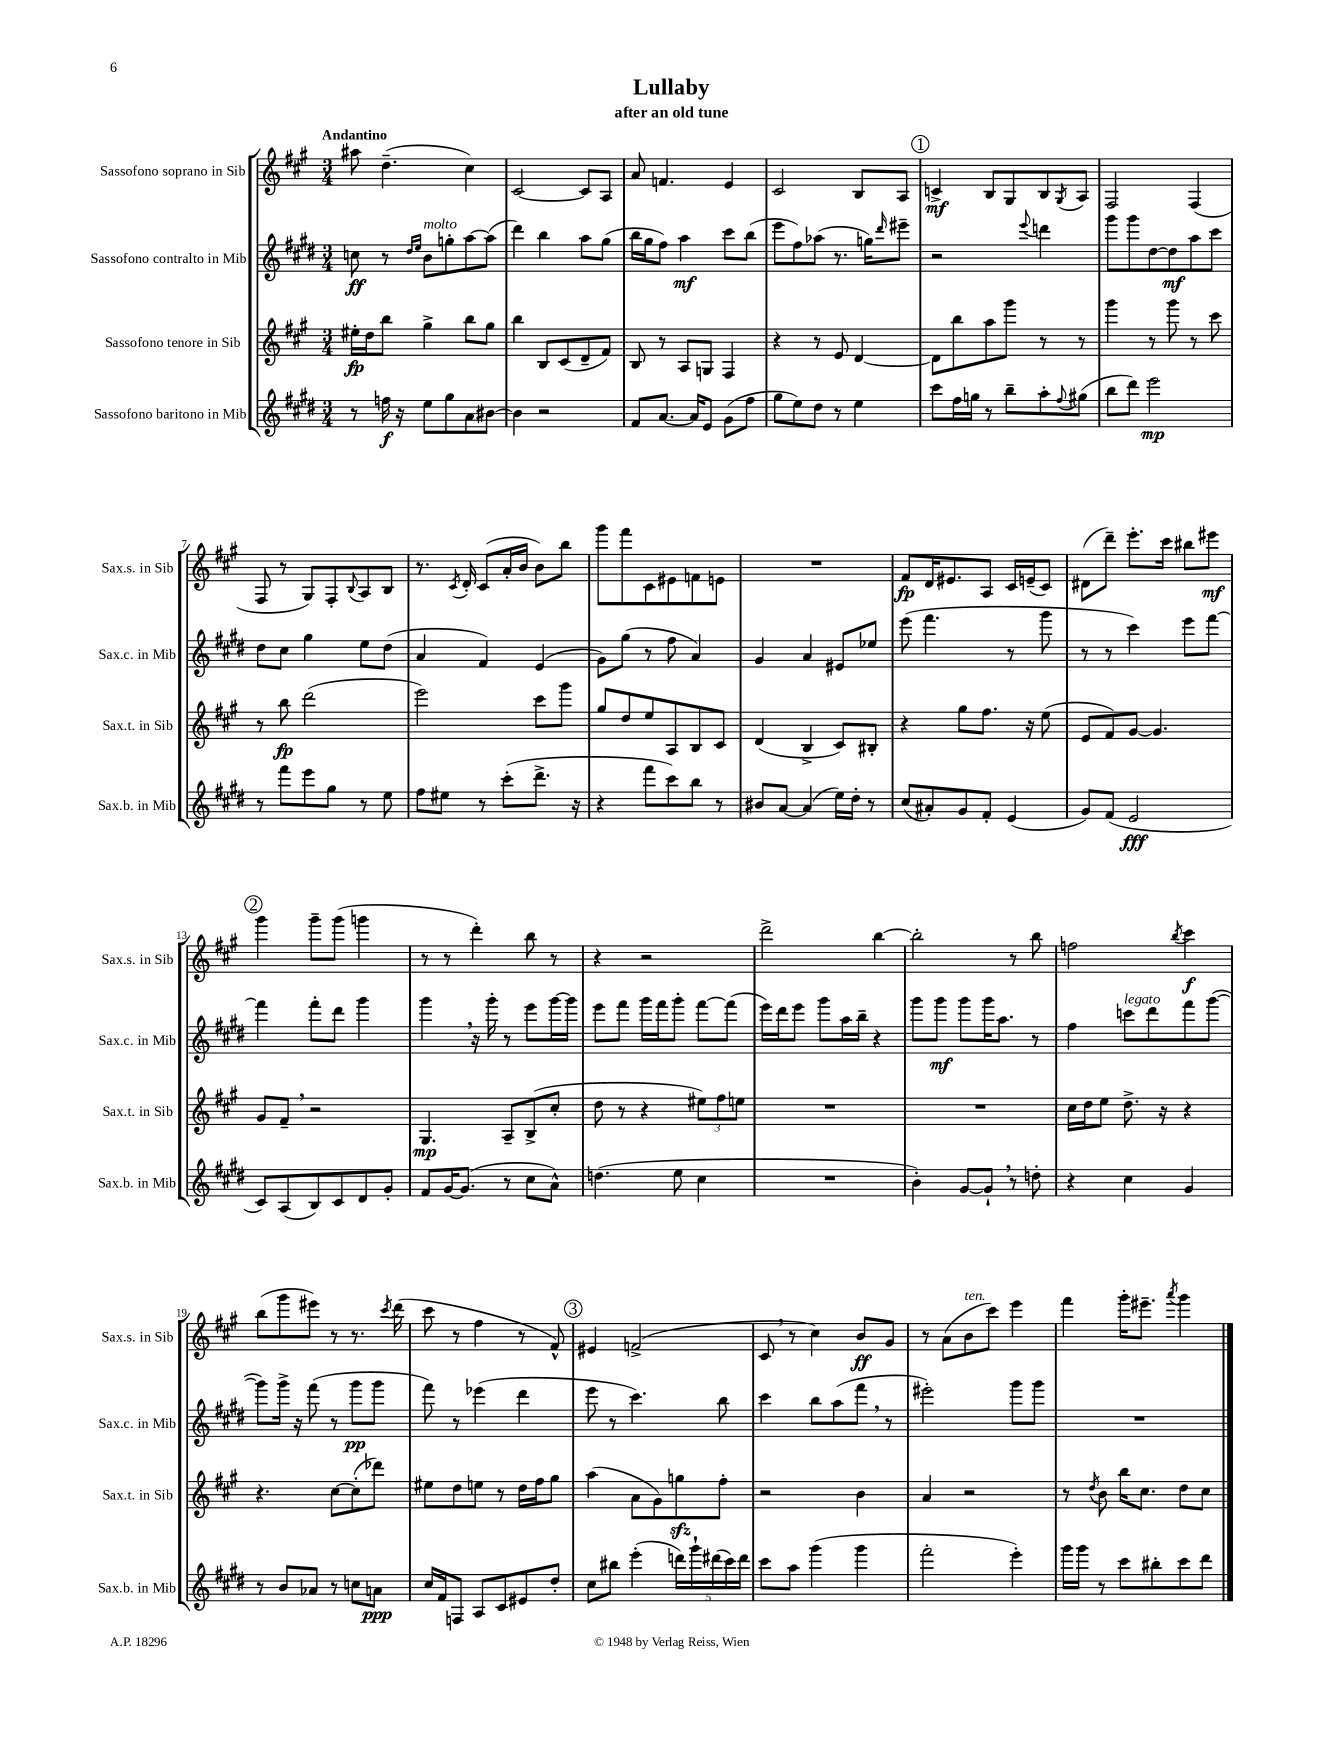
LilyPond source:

\header { title = "Lullaby" subtitle = "after an old tune" }
<<
\new StaffGroup <<
\new Staff = "s0" \with { instrumentName = "Sassofono soprano in Sib" shortInstrumentName = "Sax.s. in Sib" } {
    \clef treble \key a \major \numericTimeSignature \time 3/4 \tempo "Andantino"
    ais''8 d''4.--( cis''4) |
    cis'2~ cis'8 a8 |
    a'8 f'4. e'4 |
    cis'2 b8 a8 |
    \mark \markup { \circle "1" } c'4->\mf b8 gis8 b8 \acciaccatura { gis8 } a8 |
    fis2 fis4( |
    fis8 r8 gis8) fis8-. \appoggiatura { b8 } a8 b8 |
    r8. \acciaccatura { cis'8 } d'16-. cis'8( a'16-. b'16 b'8) b''8 |
    gis'''8 fis'''8 cis'8 eis'8 f'8 e'8 |
    R2. |
    fis'8\fp d'16 eis'8. a8 cis'16 e'16--( cis'8) |
    dis'8( d'''8--) e'''8.-. cis'''16 bis''8 eis'''8\mf |
    \mark \markup { \circle "2" } gis'''4 gis'''8-- gis'''8( g'''4 |
    r8 r8 d'''4-.) b''8 r8 |
    r4 r2 |
    d'''2-> b''4~ |
    b''2-. r8 b''8 |
    f''2 \acciaccatura { b''8 } cis'''4\f |
    b''8( gis'''8 eis'''8) r8 r8. \acciaccatura { cis'''8 } d'''16( |
    cis'''8 r8 fis''4 r8 fis'8-^) |
    \mark \markup { \circle "3" } eis'4 f'2->( |
    cis'8 \breathe r8 cis''4) b'8\ff gis'8 |
    r8 a'8( b'8^\markup { \italic "ten." } cis'''8) e'''4 |
    fis'''4 gis'''16-. eis'''8.-- \acciaccatura { a'''8 } gis'''4 \bar "|." |
}
\new Staff = "s1" \with { instrumentName = "Sassofono contralto in Mib" shortInstrumentName = "Sax.c. in Mib" } {
    \clef treble \key e \major \numericTimeSignature \time 3/4
    c''8\ff r8 \grace { dis''16 e''16 } b'8^\markup { \italic "molto" } g''8-. a''8~ a''8( |
    dis'''4) b''4 a''8 gis''8( |
    b''16 gis''16 fis''8) a''4\mf cis'''8 b''8( |
    e'''8 fis''8) aes''8( r8. g''16) \grace { dis'''16 } eis'''8-- |
    \mark \markup { \circle "1" } r2 \appoggiatura { e'''8 } d'''4 |
    gis'''8 gis'''8 dis''8~ dis''8\mf a''8 cis'''8 |
    dis''8 cis''8 gis''4 e''8 dis''8( |
    a'4 fis'4) e'4( |
    gis'8) gis''8( r8 fis''8 a'4) |
    gis'4 a'4 eis'8 ees''8 |
    e'''8( fis'''4. r8 gis'''8 |
    r8 r8 cis'''4) e'''8 fis'''8~ |
    \mark \markup { \circle "2" } fis'''4 fis'''8-. dis'''8 gis'''4 |
    gis'''4 \breathe r16 gis'''16-. r8 e'''8 gis'''16~ gis'''16 |
    e'''8 fis'''8 gis'''16 fis'''16 gis'''8-. fis'''8~ fis'''8( |
    e'''16) dis'''16 e'''8 gis'''8 a''16 b''16-- r4 |
    gis'''8 gis'''8\mf gis'''8 gis'''16 a''8. r8 |
    fis''4 c'''8^\markup { \italic "legato" } dis'''8 fis'''8 gis'''8~( |
    gis'''8) gis'''16-> r16 fis'''8( r8 gis'''8\pp gis'''8 |
    fis'''8) r8 ees'''4( dis'''4 |
    \mark \markup { \circle "3" } e'''8 r8 cis'''4.) b''8 |
    cis'''4 b''8 a''8( fis'''8 \breathe r8 |
    eis'''2-.) gis'''8 gis'''8 |
    R2. \bar "|." |
}
\new Staff = "s2" \with { instrumentName = "Sassofono tenore in Sib" shortInstrumentName = "Sax.t. in Sib" } {
    \clef treble \key a \major \numericTimeSignature \time 3/4
    eis''16-.\fp d''16 b''8 gis''4-> b''8 gis''8 |
    b''4 b8 cis'8( d'8-- fis'8) |
    b8 r8 a8 g8 fis4 |
    r4 r8 e'8 d'4~ |
    \mark \markup { \circle "1" } d'8 b''8 a''8 gis'''8 r8 r8 |
    gis'''4 r8 gis'''8 r8 cis'''8 |
    r8 b''8\fp d'''2( |
    e'''2) cis'''8 gis'''8 |
    gis''8 d''8 e''8 a8 b8 cis'8 |
    d'4( b4-> cis'8) bis8-. |
    r4 gis''8 fis''8. r16 e''8( |
    e'8 fis'8) gis'8~ gis'4. |
    \mark \markup { \circle "2" } gis'8 fis'8-- \breathe r2 |
    gis4.\mp a8-- b8->( cis''8-. |
    d''8 r8 r4 \tuplet 3/2 { eis''8) fis''8 e''8 } |
    R2. |
    R2. |
    cis''16 d''16 e''8 d''8.-> r16 r4 |
    r4. cis''8~ cis''8-.( des'''8) |
    eis''8 d''8 e''8 r8 d''16 fis''16 gis''8 |
    \mark \markup { \circle "3" } a''4( a'8 gis'8) g''8\sfz fis''8-. |
    r2 b'4 |
    a'4 r2 |
    r8 \acciaccatura { d''8 } b'8 b''16 cis''8. d''8 cis''8 \bar "|." |
}
\new Staff = "s3" \with { instrumentName = "Sassofono baritono in Mib" shortInstrumentName = "Sax.b. in Mib" } {
    \clef treble \key e \major \numericTimeSignature \time 3/4
    r8 f''16\f r16 e''8 gis''8 a'8 bis'8~ |
    bis'4 r2 |
    fis'8 a'8.~ a'16 e'8 gis'8( fis''8 |
    gis''8 e''8) dis''8 r8 e''4 |
    \mark \markup { \circle "1" } cis'''8 fis''16 g''16 r8 b''8-- a''8-. \appoggiatura { fis''8 } gis''8( |
    b''8 dis'''8) e'''2\mp |
    r8 fis'''8 e'''8 gis''8 r8 e''8 |
    fis''8 eis''8 r8 cis'''8-.( dis'''8.-> r16 |
    r4 fis'''8 cis'''8) b''8 r8 |
    bis'8 a'8~ a'4( e''16) dis''16-. r8 |
    cis''8( ais'8-.) gis'8 fis'8-. e'4( |
    gis'8) fis'8( e'2\fff |
    \mark \markup { \circle "2" } cis'8) a8( b8) cis'8 dis'8 gis'8-. |
    fis'8 gis'16~ gis'8.( r8 cis''8 a'8-^) |
    d''4.( e''8 cis''4 |
    R2. |
    b'4-.) gis'8~ gis'8-! \breathe r8 d''8-. |
    r4 cis''4 gis'4 |
    r8 b'8 aes'8 r8 c''8 a'8\ppp |
    cis''16 fis'16 f8 a8 cis'8 eis'8 dis''8-. |
    \mark \markup { \circle "3" } cis''8 bis''8 e'''4-.( \tuplet 5/4 { d'''16) gis'''16-! dis'''16( cis'''16) dis'''16 } |
    cis'''8 a''8 gis'''4( gis'''4 |
    fis'''2-. e'''4-.) |
    gis'''16 gis'''16 r8 cis'''8 bis''8-. cis'''8 dis'''8 \bar "|." |
}
>>
>>
